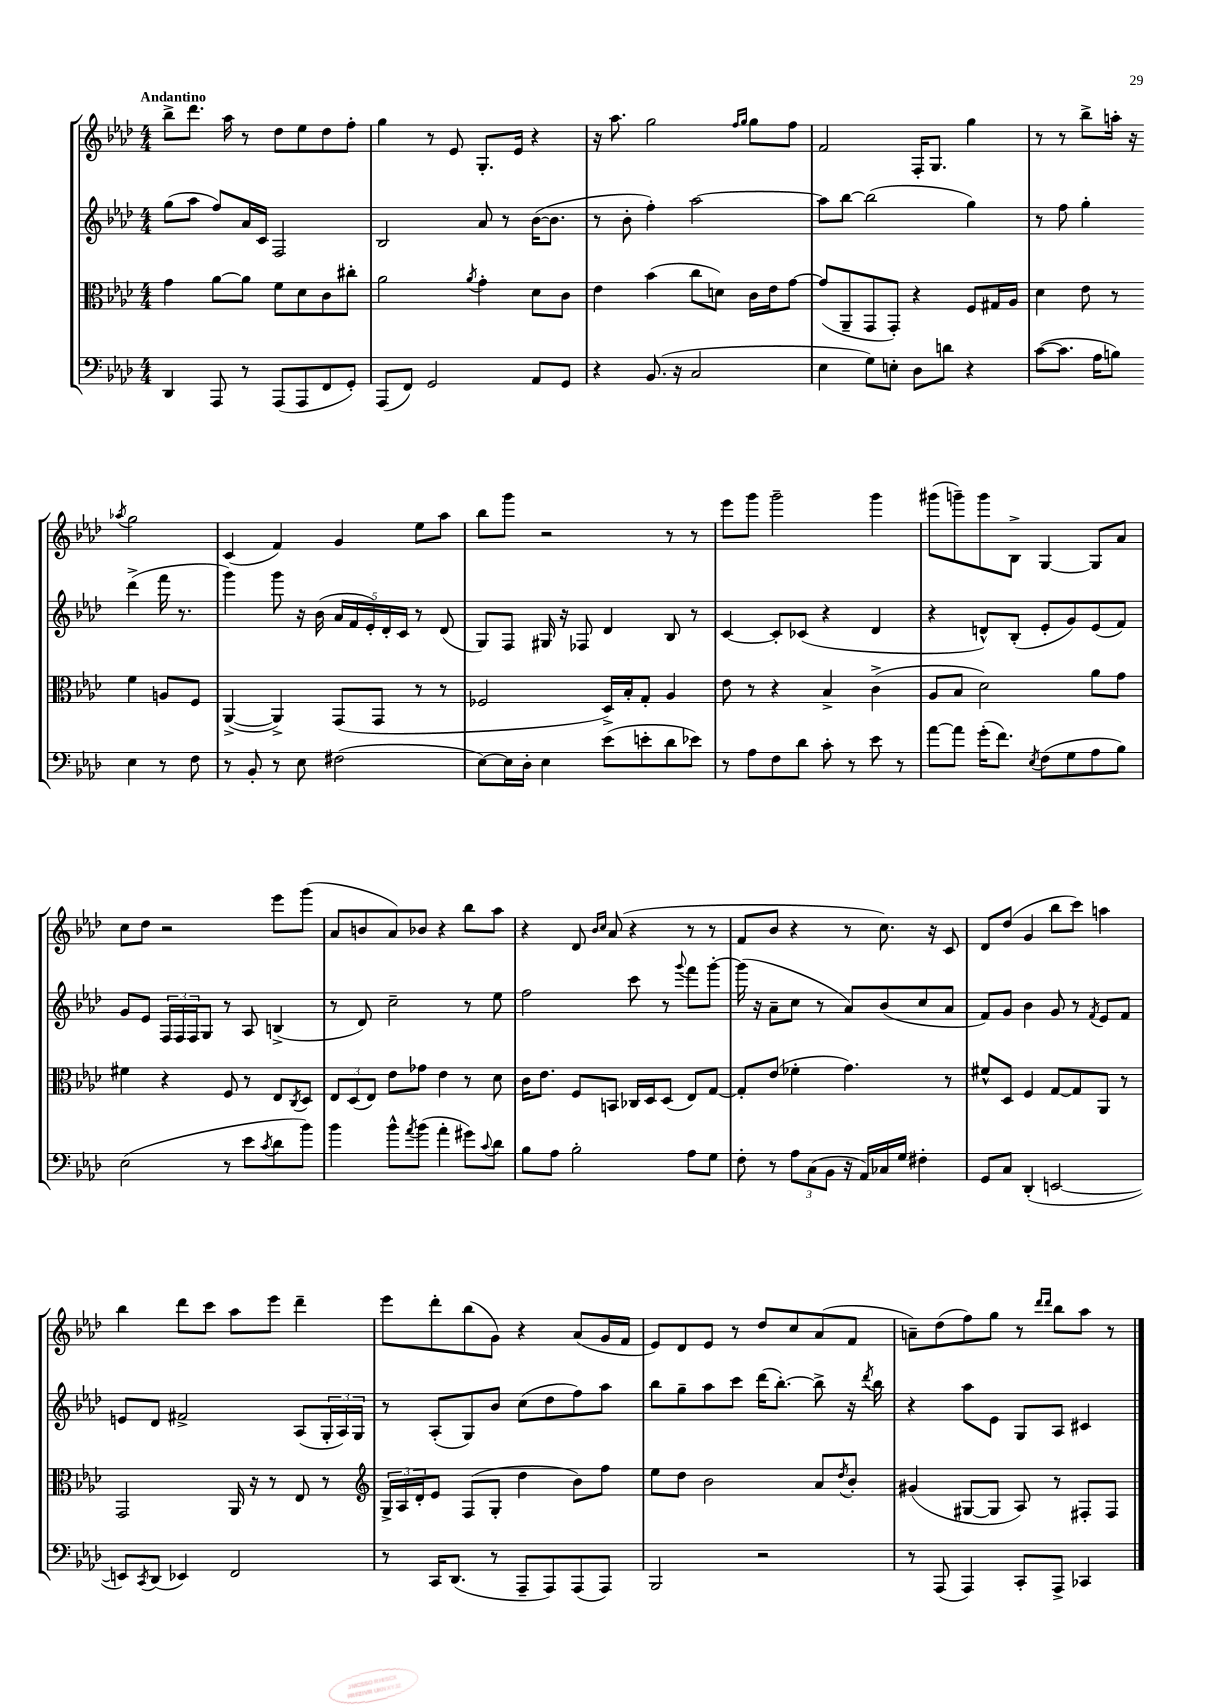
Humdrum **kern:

**kern	**kern	**kern	**kern
*staff4	*staff3	*staff2	*staff1
*clefF4	*clefC3	*clefG2	*clefG2
*k[b-e-a-d-]	*k[b-e-a-d-]	*k[b-e-a-d-]	*k[b-e-a-d-]
*M4/4	*M4/4	*M4/4	*M4/4
4DD-/	4g\	(8gg\L	8bb-^\L
.	.	8aa-\J	8.ddd-\J
8AAA-/	[8a-\L	8ff/L)	.
.	.	.	16aa-\
8r	8a-\]J	16a-/L	8r
.	.	16c/JJ	.
(8AAA-/L	8f\L	2F/	8dd-\L
8AAA-/	8d-\	.	8ee-\
8FF/	8c\	.	8dd-\
8GG'/J)	8cc#'\J	.	8ff'\J
=	=	=	=
(8AAA-/L	2a-\	2B-/	4gg\
8FF/J)	.	.	.
2GG/	.	.	8r
.	.	.	8e-/
.	8qa-/	.	.
.	4g'\	8a-/	8.G'/L
.	.	8r	.
.	.	.	16e-/Jk
8AA-/L	8d-\L	([16b-\LK	4r
.	.	8.b-\]J	.
8GG/J	8c\J	.	.
=	=	=	=
4r	4e-\	8r	16r
.	.	.	8.aa-\
.	.	8b-'\	.
(8.BB-/	(4b-\	4ff'\)	2gg\
16r	.	.	.
2C/	8cc\L	[2aa-\	.
.	8d\J)	.	.
.	.	.	16qqff/LL
.	.	.	16qqgg/JJ
.	16c\LL	.	8gg\L
.	16e-\J	.	.
.	[8g\J	.	8ff\J
=	=	=	=
4E-\	(8g/]L	8aa-\]L	2f/
.	8AA-~/	[8bb-\J	.
8G\L)	8GG/	(2bb-\]	.
8E'\J	8GG'/J)	.	.
8D-\L	4r	.	16F'/LK
.	.	.	8.G/J
8d\J	.	.	.
4r	8F/L	4gg\)	4gg\
.	16G#/L	.	.
.	16A-/JJ	.	.
=	=	=	=
([8c\L	4d-\	8r	8r
8.c\]J	.	8ff\	8r
.	8e-\	4gg'\	8bb-^\L
16A-\LK	.	.	.
8B\J)	8r	.	16aa'\Jk
.	.	.	16r
.	.	.	8qaa-/
4E-\	4f\	(4ddd-^\	2gg\
8r	8A/L	16fff\	.
.	.	8.r	.
8F\	8F/J	.	.
=	=	=	=
8r	([4AA-^/	4ggg\)	(4c/
8BB-'/	.	.	.
8r	4AA-^/])	8ggg\	4f/)
8E-\	.	16r	.
.	.	(16b-\	.
(2F#\	(8GG/L	20a-/LL	4g/
.	.	20f/	.
.	.	20e-'/)	.
.	8GG/J	.	.
.	.	20d-'/	.
.	.	20c/JJ	.
.	8r	8r	8ee-\L
.	8r	(8d-/	8aa-\J
=	=	=	=
[8E-\L)	2F-/	8G/L)	8bb-\L
16E-\]L	.	8F/J	8ggg\J
16D-'\JJ	.	.	.
4E-\	.	16G#/	2r
.	.	16r	.
.	.	8F-/	.
(8e-\L	16D-^/LL)	4d-/	.
.	16B-'/J	.	.
8e'\	8G'/J	.	.
8d-\	4A-/	8B-/	8r
8e-\J)	.	8r	8r
=	=	=	=
8r	8e-\	[4c/	8eee-\L
8A-\L	8r	.	8ggg\J
8F\	4r	8c'/]L	2ggg~\
8d-\J	.	(8c-/J	.
8c'\	4B-^/	4r	.
8r	.	.	.
8e-\	(4c^\	4d-/	4ggg\
8r	.	.	.
=	=	=	=
[8a-\L	8A-/L	4r	(8ggg#\L
8a-\]J	8B-/J	.	8ggg~\)
(16g'\LK	2d-\)	8d^^/L)	8ggg\
8.f\J)	.	.	.
.	.	(8B-'/J	8B-^\J
8qE-/	.	.	.
(8F\L	.	8e-'/L	[4G/
8G\	.	8g/)	.
8A-\	8a-\L	(8e-/	8G/]L
8B-\J)	8g\J	8f/J)	8a-/J
=	=	=	=
(2E-\	4f#\	8g/L	8cc\L
.	.	8e-/J	8dd-\J
.	4r	24F/LL	2r
.	.	24F/	.
.	.	24F/J	.
.	.	8G/J	.
8r	8F/	8r	.
8e-\L	8r	8A-/	.
8qc/	.	.	.
8d-\	8E-/L	(4B^/	8eee-\L
.	8qC/	.	.
8b-\J)	8D-/J	.	(8ggg\J
=	=	=	=
4b-\	12E-/L	8r	8a-/L
.	(12D-/	.	.
.	.	8d-/)	8b/
.	12E-/J)	.	.
8b-^^\L	8e-\L	2cc~\	8a-/)
8qa-/	.	.	.
(8b-\J	8g-\J	.	8b-/J
4a-'\	4e-\	.	4r
8g#\L)	8r	8r	8bb-\L
8qqc/	.	.	.
8d-\J	8d-\	8ee-\	8aa-\J
=	=	=	=
8B-\L	16c\LK	2ff\	4r
.	8.e-\J	.	.
8A-\J	.	.	.
2B-'\	8F/L	.	8d-/
.	.	.	16qqb-/LL
.	.	.	16qqcc/JJ
.	8BB/J	.	(8a-/
.	16C-/LL	8ccc\	4r
.	16D-/J	.	.
.	(8D-/J	8r	.
.	.	8qqggg/	.
8A-\L	8E-/L)	8fff\L	8r
8G\J	[8G/J	[8ggg'\J	8r
=	=	=	=
8F'\	8G'/]L	(16ggg\]	8f/L
.	.	16r	.
8r	(8e-/J	8a-~\L	8b-/J
12A-\L	4f-'\	8cc\J	4r
(12C\	.	.	.
.	.	8r	.
12BB-\J	.	.	.
16r	4.g\)	8a-/L)	8r
16AA-/LL)	.	.	.
16C-/	.	(8b-/	8.cc\)
16G/JJ	.	.	.
4F#'\	.	8cc/	.
.	.	.	16r
.	8r	8a-/J	8c/
=	=	=	=
8GG/L	8f#^^/L	8f/L)	8d-/L
8C/J	8D-/J	8g/J	(8dd-/J
(4DD-'/	4F/	4b-\	4g/
[2EE/	[8G/L	8g/	8bb-\L
.	8G/]	8r	8ccc\J)
.	.	8qf/	.
.	8AA-/J	8e-/L	4aa\
.	8r	8f/J	.
=	=	=	=
8EE/]L)	2GG/	8e/L	4bb-\
8qCC/	.	.	.
(8DD-/J	.	8d-/J	.
4EE-/)	.	2f#^/	8ddd-\L
.	.	.	8ccc\J
2FF/	16AA-/	.	8aa-\L
.	16r	.	.
.	8r	.	8eee-\J
.	8E-/	(8A-/L	4ddd-~\
.	8r	24G'/L	.
.	.	24A-/)	.
.	.	24G/JJ	.
=	=	=	=
*	*clefG2	*	*
8r	24G^/LL	8r	8eee-\L
.	24A-/	.	.
.	24d-'/J	.	.
16CC/LK	8e-/J	(8A-'/L	8ddd-'\
(8.DD-/J	.	.	.
.	(8F/L	8G/)	(8bb-\
8r	8G'/J	8b-/J	8g\J)
8AAA-~/L	4dd-\	(8cc\L	4r
8AAA-/)	.	8dd-\	.
(8AAA-/	8b-\L)	8ff\)	(8a-/L
8AAA-/J)	8ff\J	8aa-\J	16g/L
.	.	.	16f/JJ
=	=	=	=
2BBB-/	8ee-\L	8bb-\L	8e-/L)
.	8dd-\J	8gg~\	8d-/
.	2b-\	8aa-\	8e-/J
.	.	8ccc\J	8r
2r	.	(16ddd-\LK	8dd-/L
.	.	[8.bb-'\J)	.
.	.	.	8cc/
.	8a-/L	8bb-^\]	(8a-/
.	8qdd-/	.	.
.	8b-'/J	16r	8f/J
.	.	8qddd-/	.
.	.	16bb-\	.
=	=	=	=
8r	(4g#/	4r	8a~\L)
(8AAA-/	.	.	(8dd-\
4AAA-/)	[8G#/L	8aa-\L	8ff\)
.	8G#/]J	8e-\J	8gg\J
8CC'/L	8A-/)	8G/L	8r
.	.	.	16qqddd-/LL
.	.	.	16qqddd-/JJ
8AAA-^/J	8r	8A-/J	8bb-\L
4CC-/	8F#'/L	4c#/	8aa-\J
.	8F#/J	.	8r
==	==	==	==
*-	*-	*-	*-
